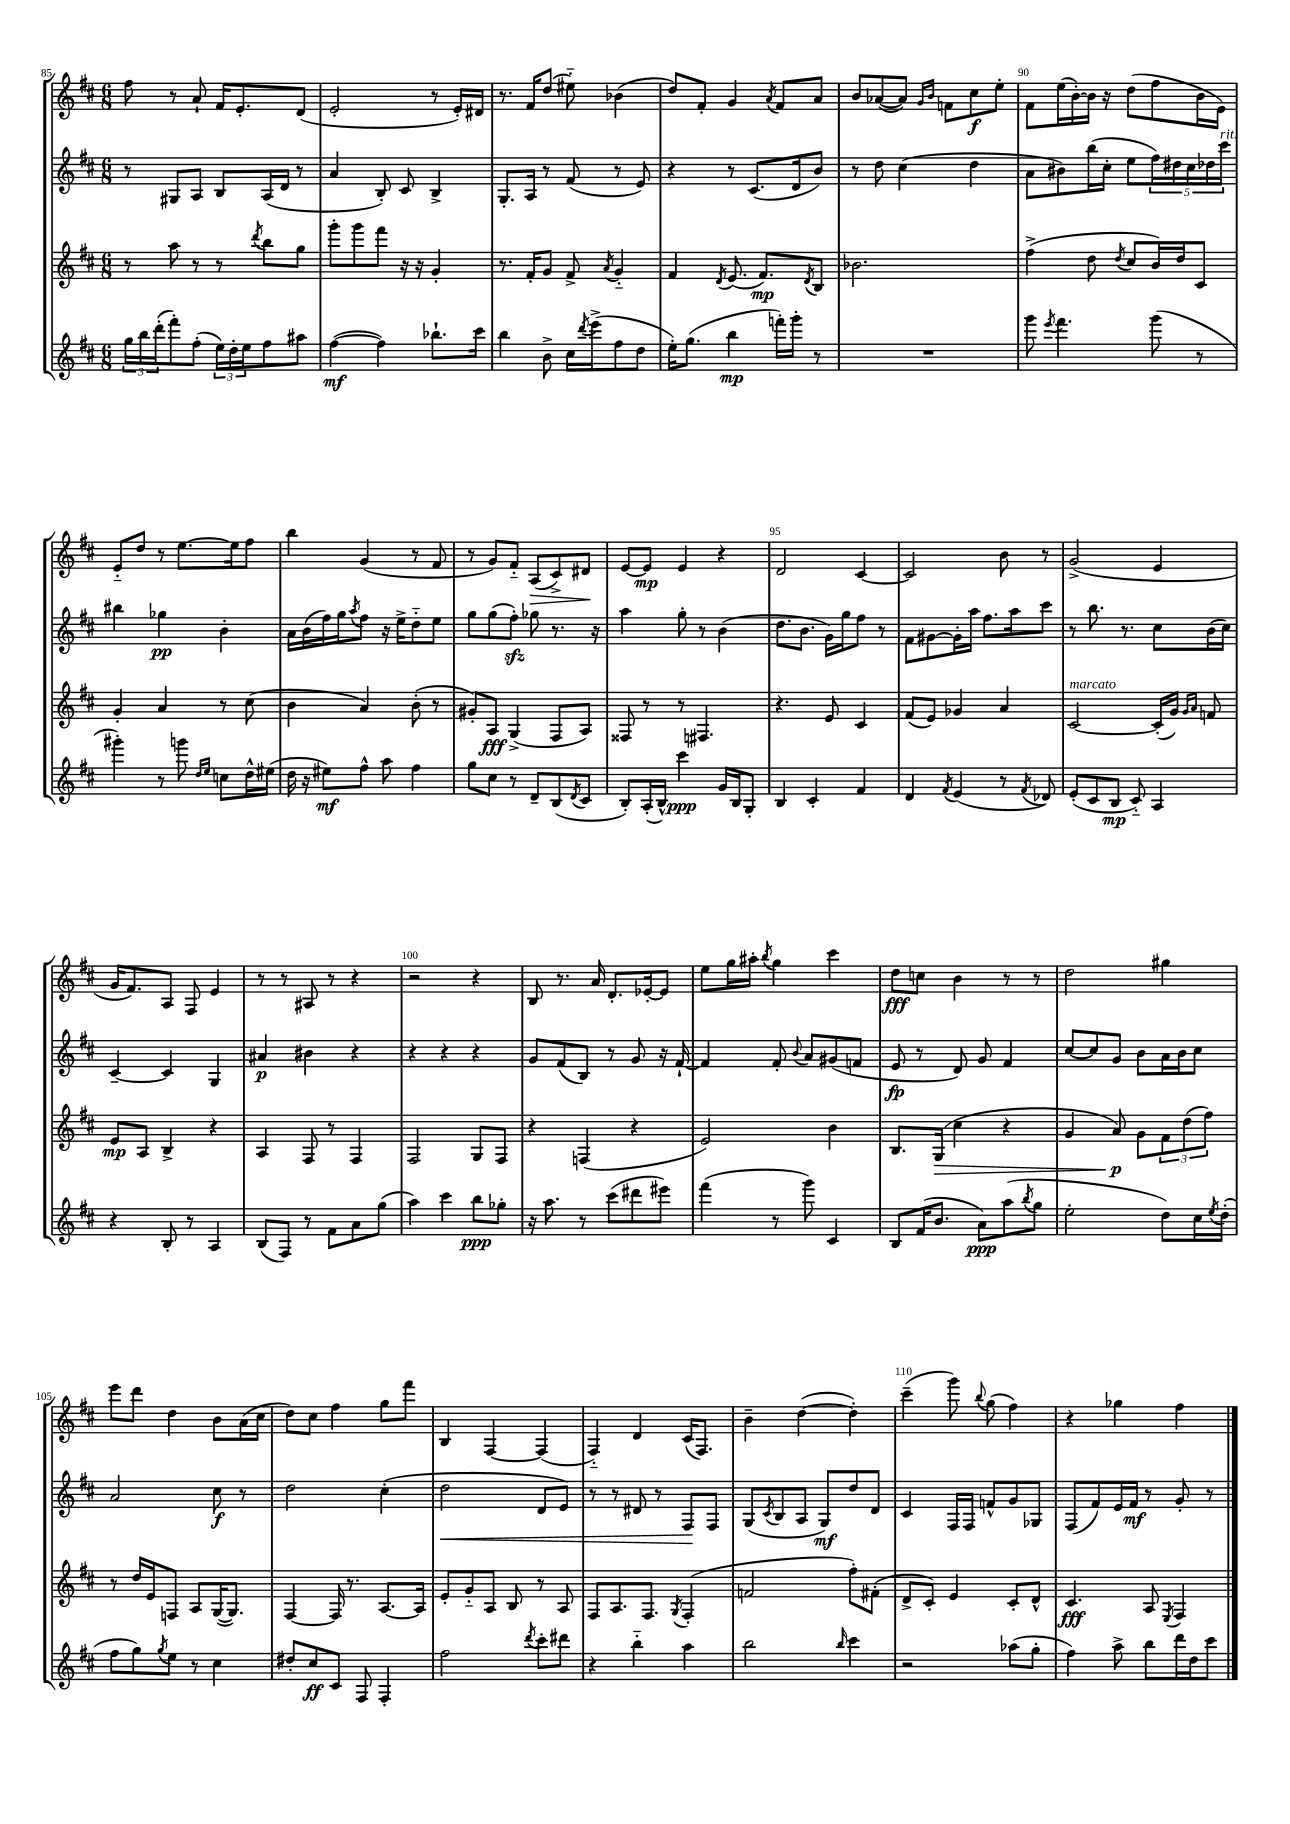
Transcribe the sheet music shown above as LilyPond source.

<<
\new StaffGroup <<
\new Staff = "s0" {
    \clef treble \key d \major \numericTimeSignature \time 6/8
    fis''8 r8 a'8-! fis'16 e'8.-. d'8( |
    e'2-. r8 e'16-.) dis'16 |
    r8. fis'16 d''8( eis''8-_) bes'4( |
    d''8) fis'8-. g'4 \acciaccatura { a'8 } fis'8 a'8 |
    b'8 aes'8~( aes'8) \grace { g'16 b'16 } f'8 cis''8\f e''8-. |
    fis'8 e''16( b'16~-.) b'16 r16 d''8( fis''8 b'16 e'16) |
    e'8-_ d''8 r8 e''8.~ e''16 fis''8 |
    b''4 g'4( r8 fis'8 |
    r8 g'8) fis'8-_ a8\>( cis'8->) dis'8\! |
    e'8~ e'8\mp e'4 r4 |
    d'2 cis'4~ |
    cis'2 b'8 r8 |
    g'2->( e'4 |
    g'16 fis'8.) a8 fis8 e'4 |
    r8 r8 ais8 r8 r4 |
    r2 r4 |
    b8 r8. a'16 d'8.-. ees'16~-. ees'8 |
    e''8 g''16 ais''16-. \acciaccatura { b''8 } g''4 cis'''4 |
    d''8\fff c''8 b'4 r8 r8 |
    d''2 gis''4 |
    e'''8 d'''8 d''4 b'8 a'16( cis''16 |
    d''8) cis''8 fis''4 g''8 fis'''8 |
    b4 fis4~ fis4( |
    fis4-_) d'4 cis'16( fis8.) |
    b'4-- d''4~( d''4-.) |
    cis'''4--( g'''8) \appoggiatura { b''8 } g''8( fis''4) |
    r4 ges''4 fis''4 \bar "|." |
}
\new Staff = "s1" {
    \clef treble \key d \major \numericTimeSignature \time 6/8
    r8 gis8 a8 b8 a16( d'16 r8 |
    a'4 b8-.) cis'8 b4-> |
    g8.-. a16 r8 fis'8( r8 e'8) |
    r4 r8 cis'8.( d'16 b'8) |
    r8 d''8 cis''4( d''4 |
    a'8 bis'8) b''16( cis''16-. e''8 \tuplet 5/4 { fis''16) dis''16 cis''16 des''16 cis'''16^\markup { \italic "rit." } } |
    bis''4 ges''4\pp b'4-. |
    a'16 b'16( fis''16) g''16 \acciaccatura { a''8 } fis''8 r16 e''16-> d''8-_ e''8 |
    g''8 g''8( fis''8-.\sfz) ges''8 r8. r16 |
    a''4 g''8-. r8 b'4( |
    d''8. b'8. g'16) g''16 fis''8 r8 |
    fis'8 gis'8~ gis'16-. a''16 fis''8. a''16 cis'''8 |
    r8 b''8. r8. cis''8 b'16( cis''16) |
    cis'4~-- cis'4 g4 |
    ais'4\p bis'4 r4 |
    r4 r4 r4 |
    g'8 fis'8( b8) r8 g'8 r16 fis'16~-! |
    fis'4 fis'8-. \appoggiatura { b'8 } a'8 gis'8( f'8 |
    e'8\fp r8 d'8) g'8 fis'4 |
    cis''8~ cis''8 g'8 b'8 a'16 b'16 cis''8 |
    a'2 cis''8\f r8 |
    d''2 cis''4-.( |
    d''2\< d'8 e'8) |
    r8 r8 dis'8 r8 fis8\! fis8 |
    g8( \acciaccatura { cis'8 } b8 a8 g8\mf) d''8 d'8 |
    cis'4 fis16 fis16 f'8-^ g'8 ges8 |
    fis8( fis'8) e'16 fis'16\mf r8 g'8-. r8 \bar "|." |
}
\new Staff = "s2" {
    \clef treble \key d \major \numericTimeSignature \time 6/8
    r8 a''8 r8 r8 \acciaccatura { d'''8 } b''8 g''8 |
    g'''8-. g'''8 fis'''8 r16 r16 g'4-. |
    r8. fis'16-. g'8 fis'8-> \acciaccatura { a'8 } g'4-_ |
    fis'4 \acciaccatura { d'8 } e'8.( fis'8.\mp) \acciaccatura { d'8 } b8 |
    bes'2. |
    fis''4->( d''8 \acciaccatura { d''8 } cis''8 b'16) d''16 cis'8 |
    g'4-. a'4 r8 cis''8( |
    b'4 a'4) b'8-.( r8 |
    gis'8-.) a8\fff g4->( fis8 a8) |
    fisis8 r8 r8 fis4. |
    r4. e'8 cis'4 |
    fis'8( e'8) ges'4 a'4 |
    cis'2~^\markup { \italic "marcato" } cis'16-.( g'16) \grace { g'16 a'16 } f'8 |
    e'8\mp a8 b4-> r4 |
    a4 fis8 r8 fis4 |
    fis2 g8 fis8 |
    r4 f4( r4 |
    e'2) b'4 |
    b8. g16\>( cis''4 r4 |
    g'4 a'8\p\!) g'8 \tuplet 3/2 { fis'8 d''8( fis''8) } |
    r8 d''16 e'16 f8 a8 g16~( g8.) |
    fis4~ fis16 r8. a8.~ a16 |
    e'8-. g'8-_ a8 b8 r8 a8 |
    fis8 a8. fis8. \acciaccatura { g8 } fis4-.( |
    f'2 fis''8-.) fis'8-.( |
    d'8-> cis'8-.) e'4 cis'8-. d'8-^ |
    cis'4.\fff a8 \acciaccatura { e8 } fis4 \bar "|." |
}
\new Staff = "s3" {
    \clef treble \key d \major \numericTimeSignature \time 6/8
    \tuplet 3/2 { g''16 b''16 d'''16-.( } fis'''8-.) fis''8-.( \tuplet 3/2 { e''16) d''16-. e''16 } fis''8 ais''8 |
    fis''4~\mf( fis''4) bes''8.-! cis'''16 |
    b''4 b'8-> cis''16 \acciaccatura { d'''8 } e'''16->( fis''8 d''8 |
    e''16-.) g''8.( b''4\mp f'''16-.) g'''16-. r8 |
    R2. |
    g'''8 \acciaccatura { e'''8 } fis'''4. g'''8( r8 |
    gis'''4-.) r8 g'''8 \grace { d''16 e''16 } c''8 d''16-^ eis''16( |
    d''16 r16 eis''8\mf) fis''8-^ a''8 fis''4 |
    g''8 cis''8 r8 d'8-- b8( \acciaccatura { d'8 } cis'8 |
    b8-.) a16-.( b16-^) cis'''4\ppp g'16 b16 g8-. |
    b4 cis'4-. fis'4 |
    d'4 \acciaccatura { fis'8 } e'4( r8 \acciaccatura { fis'8 } des'8) |
    e'8-.( cis'8 b8\mp cis'8-_) a4 |
    r4 b8-. r8 a4 |
    b8( fis8) r8 fis'8 a'8 g''8( |
    a''4) cis'''4 b''8\ppp ges''8-. |
    r16 a''8. r8 cis'''8( dis'''8 eis'''8) |
    fis'''4( r8 g'''8) cis'4 |
    b8 fis'16( b'8. a'8\ppp) a''8( \acciaccatura { b''8 } g''8 |
    e''2-. d''8) cis''16 \acciaccatura { e''8 } d''16-.( |
    fis''8 g''8) \acciaccatura { g''8 } e''8 r8 cis''4 |
    dis''8-. cis''8\ff cis'8 fis8 fis4-. |
    fis''2 \acciaccatura { d'''8 } cis'''8-. dis'''8 |
    r4 b''4-_ a''4 |
    b''2 \grace { b''16 } cis'''4 |
    r2 aes''8( g''8-. |
    fis''4) a''8-> b''8 d'''16 d''16 cis'''8 \bar "|." |
}
>>
>>
\layout { \context { \Score currentBarNumber = #85 \override BarNumber.break-visibility = ##(#f #t #t) barNumberVisibility = #(every-nth-bar-number-visible 5) } }
